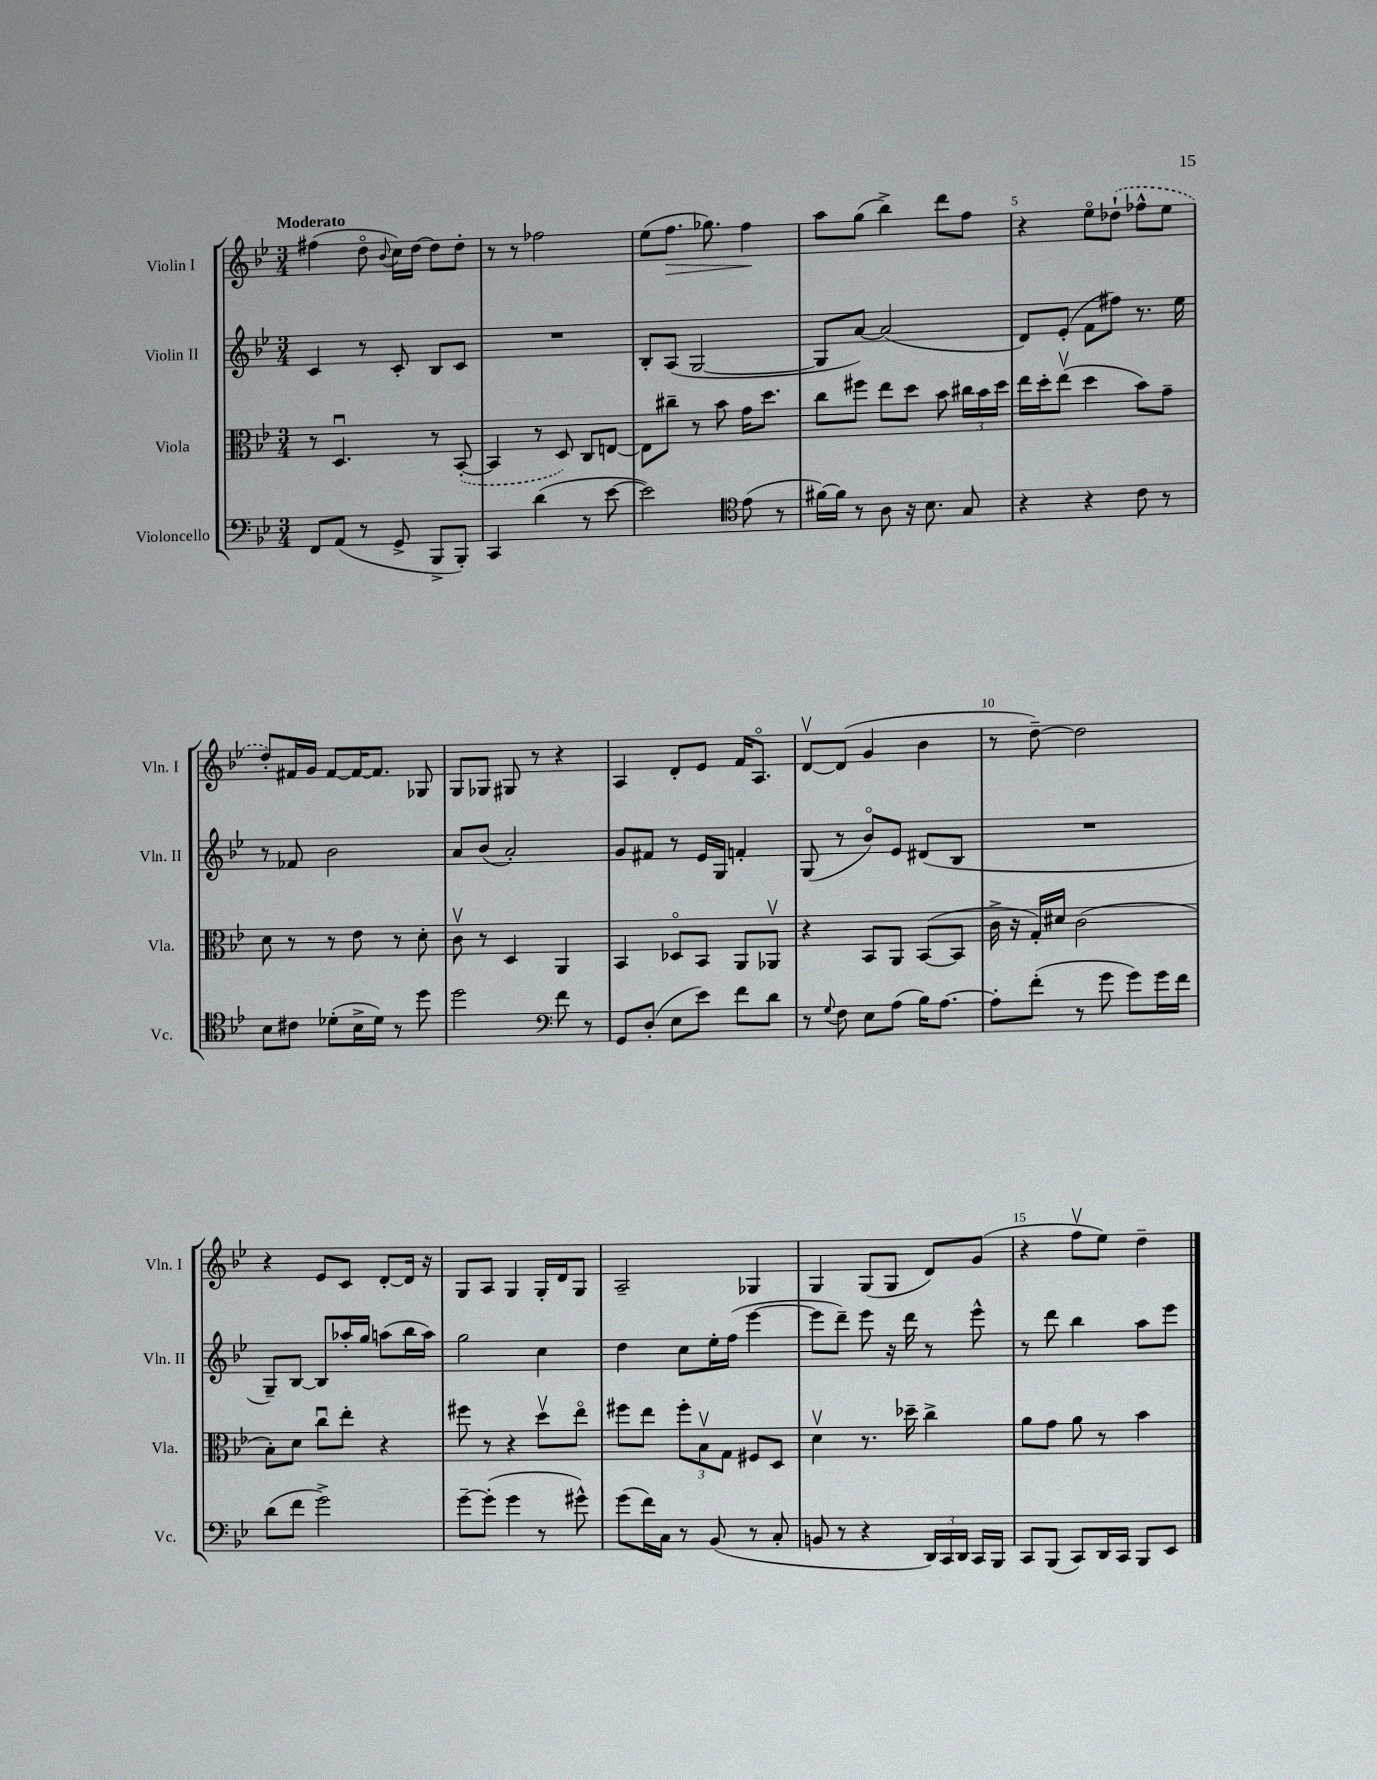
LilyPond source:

<<
\new StaffGroup <<
\new Staff = "s0" \with { instrumentName = "Violin I" shortInstrumentName = "Vln. I" } {
    \clef treble \key bes \major \numericTimeSignature \time 3/4 \tempo "Moderato"
    \autoBeamOff fis''4( d''8\flageolet \appoggiatura { bes'8 } c''16[) d''16]~ d''8[ d''8]-. |
    r8 r8 fes''2 |
    ees''8[( f''8.]\> ges''8.) f''4\! |
    a''8[ g''8]( bes''4->) d'''8[ f''8] |
    r4 ees''8[\flageolet \once \slurDashed des''8]-!( fes''8[-^ ees''8] |
    d''8[-.) fis'16 g'16] fis'8[~ fis'16~ fis'8.] ges8 |
    g8[ ges8] gis8 r8 r4 |
    a4 d'8[-. ees'8] f'16[ a8.]\flageolet |
    d'8[~\upbow d'8]( g'4 bes'4 |
    r8 d''8~--) d''2 |
    r4 ees'8[ c'8] d'8[~-. d'16] r16 |
    g8[ a8] g4 g16[-. d'16 g8] |
    a2-- ges4 |
    g4 g8[( g8] d'8[) g'8]( |
    r4 f''8[\upbow ees''8]) d''4-- \bar "|." |
}
\new Staff = "s1" \with { instrumentName = "Violin II" shortInstrumentName = "Vln. II" } {
    \clef treble \key bes \major \numericTimeSignature \time 3/4
    \autoBeamOff c'4 r8 c'8-. bes8[ c'8] |
    R2. |
    bes8[-. a8]( g2~ |
    g8[ a'8]~) a'2( |
    d'8[) ees'8]-.( f'8[ fis''8]) r8. ees''16 |
    r8 fes'8 bes'2 |
    a'8[ bes'8]( a'2-.) |
    g'8[ fis'8] r8 ees'16[ g16] f'4-. |
    g8( r8 bes'8[\flageolet) ees'8] dis'8[( bes8] |
    R2. |
    g8[--) bes8]~ bes8[ aes''16-. g''16] a''8[( bes''16 a''16]) |
    g''2 c''4 |
    d''4 c''8[ ees''16-. f''16]( ees'''4~ |
    ees'''8[ d'''8]--) ees'''8 r16 d'''16 r8 ees'''8-^ |
    r8 d'''8 bes''4 a''8[ ees'''8] \bar "|." |
}
\new Staff = "s2" \with { instrumentName = "Viola" shortInstrumentName = "Vla." } {
    \clef alto \key bes \major \numericTimeSignature \time 3/4
    \autoBeamOff r8 d4.\downbow r8 \once \slurDashed bes,8~-.( |
    bes,4 r8 d8) c8[ e8]~ |
    e8[ cis''8]-- r8 bes'8 g'16[ d''8.] |
    c''8[ fis''8] ees''8[ d''8] bes'8 \tuplet 3/2 { cis''16[ bes'16 d''16] } |
    ees''16[ d''16-. ees''8]\upbow( d''4 bes'8[) g'8]-- |
    d'8 r8 r8 ees'8 r8 d'8-. |
    c'8\upbow r8 d4 a,4 |
    bes,4 des8[\flageolet bes,8] a,8[ aes,8]\upbow |
    r4 bes,8[ a,8] bes,8[~( bes,8] |
    c'16-> r16 g16[-.) dis'16] c'2( |
    bes8[-.) d'8] c''8[\downbow ees''8]-. r4 |
    fis''8 r8 r4 d''8[\upbow ees''8]\flageolet |
    fis''8[ ees''8] \tuplet 3/2 { fis''8[-. bes8\upbow g8] } fis8[ d8] |
    d'4\upbow r8. des''16-- c''4-> |
    a'8[ g'8] a'8 r8 bes'4 \bar "|." |
}
\new Staff = "s3" \with { instrumentName = "Violoncello" shortInstrumentName = "Vc." } {
    \clef bass \key bes \major \numericTimeSignature \time 3/4
    \autoBeamOff f,8[ a,8]( r8 g,8-> bes,,8[-> bes,,8]-.) |
    c,4 d'4( r8 ees'8~ |
    ees'2) \clef tenor ees'8( r8 |
    fis'16[~) fis'16] r8 a8 r16 bes8. g8 |
    r4 r4 c'8 r8 |
    bes8[ cis'8] des'8[-.( bes16-> des'16]) r8 d''8 |
    d''2 \clef bass f'8 r8 |
    g,8[ d8]-.( ees8[ ees'8]) f'8[ d'8] |
    r8 \appoggiatura { g8 } f8 ees8[ a8]( bes16[) a8.]~ |
    a8[-. f'8]-.( r8 g'8 g'8[) g'16 f'16] |
    d'8[( f'8] g'2->) |
    g'8[~-- g'8]-.( g'4 r8 gis'8-^) |
    g'8[( f'16) c16] r8 bes,8( r8 c8-. |
    b,8 r8 r4 \tuplet 3/2 { d,16[) c,16 d,16] } c,16[ bes,,16] |
    c,8[ bes,,8]( c,8[) d,16 c,16] bes,,8[ ees,8] \bar "|." |
}
>>
>>
\layout { \context { \Score \override BarNumber.break-visibility = ##(#f #t #t) barNumberVisibility = #(every-nth-bar-number-visible 5) } }
